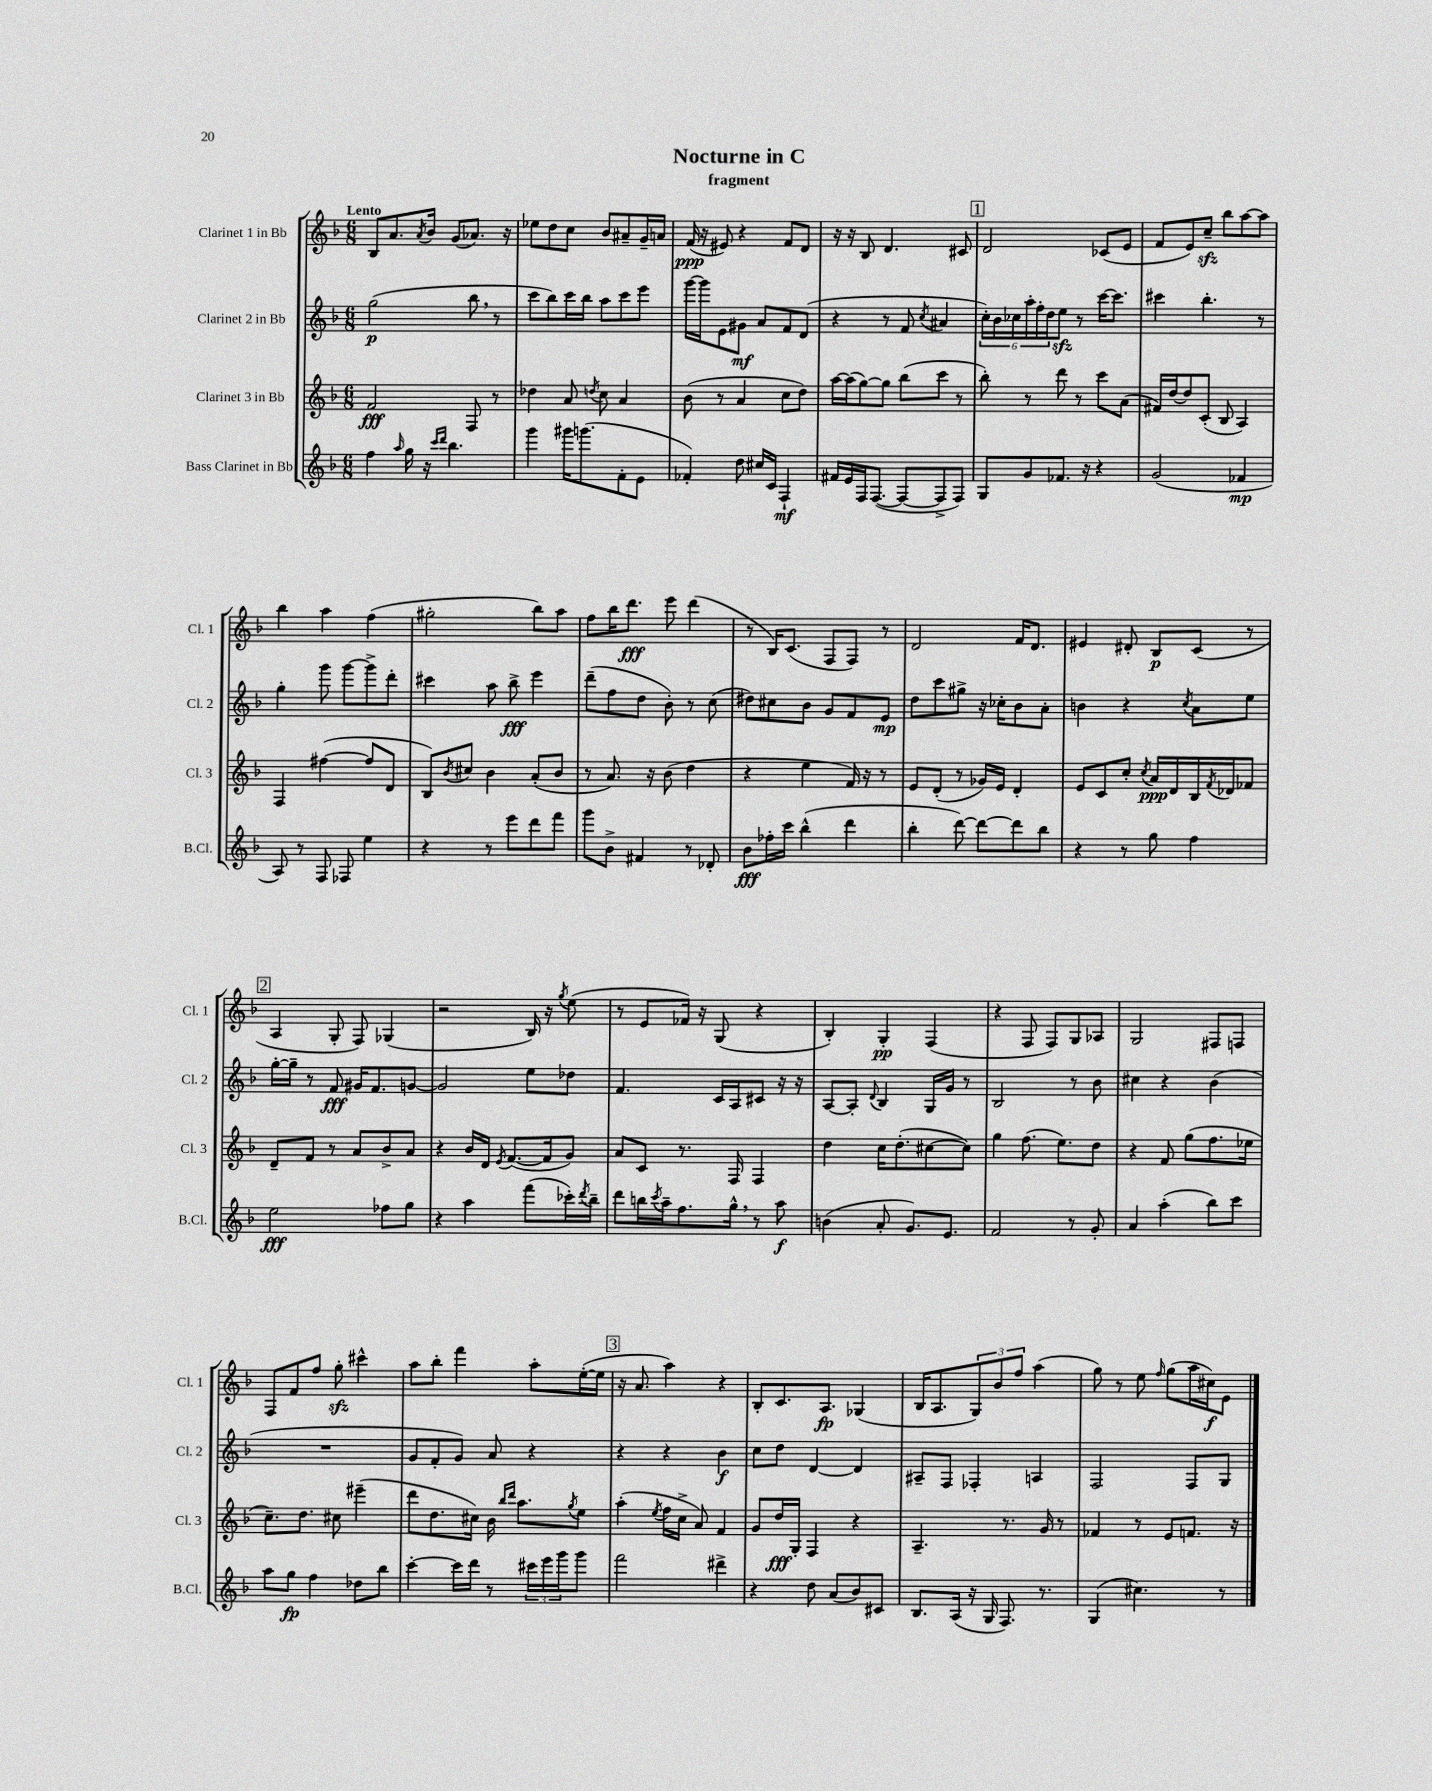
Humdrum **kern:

**kern	**dynam	**kern	**dynam	**kern	**dynam	**kern	**dynam
*part4	*part4	*part3	*part3	*part2	*part2	*part1	*part1
*staff4	*staff4	*staff3	*staff3	*staff2	*staff2	*staff1	*staff1
*I"Bass Clarinet in Bb	*	*I"Clarinet 3 in Bb	*	*I"Clarinet 2 in Bb	*	*I"Clarinet 1 in Bb	*
*I'B.Cl.	*	*I'Cl. 3	*	*I'Cl. 2	*	*I'Cl. 1	*
*clefG2	*	*clefG2	*	*clefG2	*	*clefG2	*
*k[b-]	*	*k[b-]	*	*k[b-]	*	*k[b-]	*
*M6/8	*	*M6/8	*	*M6/8	*	*M6/8	*
=1	=1	=1	=1	=1	=1	=1	=1
!	!	!	!	!	!	!LO:TX:a:B:t=Lento	!
4ff\	.	2f/	fff	(2gg\	p	8B-/L	.
.	.	.	.	.	.	8.a/	.
16qqaa/	.	.	.	.	.	.	.
16gg\	.	.	.	.	.	.	.
.	.	.	.	.	.	8qa/	.
16r	.	.	.	.	.	16b-/Jk	.
16qqccc/LL	.	.	.	.	.	.	.
16qqddd/JJ	.	.	.	.	.	.	.
4.bb-\	.	.	.	.	.	(8g/L	.
.	.	8F/	.	8bb-,\	.	8.a-X/J)	.
.	.	8r	.	8r	.	.	.
.	.	.	.	.	.	16r	.
=2	=2	=2	=2	=2	=2	=2	=2
4ggg\	.	4dd-X\	.	8ccc\L	.	8ee-X\L	.
.	.	.	.	8bb-\)	.	8dd\	.
16ggg#X\KL	.	8a/	.	16ccc\L	.	8cc\J	.
(8.gggn\	.	.	.	16bb-\JJ	.	.	.
.	.	8qddn/	.	.	.	.	.
.	.	8cc\	.	8aa\L	.	8b-/L	.
8f'\	.	4a/	.	8ccc\	.	8a#X~/	.
8e\J	.	.	.	8eee\J	.	16g~/L	.
.	.	.	.	.	.	16an/JJ	.
=3	=3	=3	=3	=3	=3	=3	=3
4f-X'/)	.	(8b-\	.	[16ggg\LL	.	(16f/	ppp
.	.	.	.	16ggg\J]	.	16r	.
.	.	8r	.	8e\	.	8e#X/)	.
8dd\	.	4a/	.	8g#X\J	mf	4r	.
16cc#X/LL	.	.	.	8a/L	.	.	.
16c/JJ	.	.	.	.	.	.	.
4F`/	mf	8cc\L	.	8f/	.	8f/L	.
.	.	8dd\J)	.	(8d/J	.	8d/J	.
=4	=4	=4	=4	=4	=4	=4	=4
16f#X/LL	.	[16aa\LL	.	4r	.	16r	.
16e/	.	(16aa\J]	.	.	.	16r	.
16F/J	.	[8gg\)	.	.	.	8B-/	.
([8.F/J	.	.	.	.	.	.	.
.	.	8gg\J]	.	8r	.	4.d/	.
8F/L_	.	(8bb-\L	.	8f/	.	.	.
.	.	.	.	8qcc/	.	.	.
8F^/]	.	8ccc\J	.	4a#X/	.	.	.
8F/J)	.	8r	.	.	.	8c#X/	.
!!LO:REH:place=s1:t=1
=5	=5	=5	=5	=5	=5	=5	=5
8G/L	.	8bb-'\)	.	24cc'\LL)	.	2d/	.
.	.	.	.	24b-\	.	.	.
.	.	.	.	24cc-X\	.	.	.
8g/	.	8r	.	24aa'\	.	.	.
.	.	.	.	24ff'\	.	.	.
.	.	.	.	24dd\J	.	.	.
8.f-X/J	.	8ddd\	.	8eezz\J	.	.	.
.	.	8r	.	8r	.	.	.
16r	.	.	.	.	.	.	.
4r	.	8ccc\L	.	[16ccc\KL	.	(8c-X/L	.
.	.	.	.	8.ccc\J]	.	.	.
.	.	(8a\J	.	.	.	8e/J	.
=6	=6	=6	=6	=6	=6	=6	=6
(2g/	.	16f#X/LL)	.	4ccc#X\	.	8f/L	.
.	.	[16dd/J	.	.	.	.	.
.	.	8dd/]	.	.	.	8e/)	.
.	.	(8c'/J	.	4.bb-'\	.	8cczz~/J	.
.	.	8B-/	.	.	.	8bb-\L	.
4f-X/	mp	4A/)	.	.	.	[8aa\	.
.	.	.	.	8r	.	8aa\J]	.
!!LO:LB:g=z
=7	=7	=7	=7	=7	=7	=7	=7
8A/)	.	4F/	.	4gg'\	.	4bb-\	.
8r	.	.	.	.	.	.	.
8F/	.	([4ff#X\	.	8ggg\	.	4aa\	.
8F-X/	.	.	.	[8ggg\L	.	.	.
4ee\	.	8ff#/L]	.	8ggg^\]	.	(4ff\	.
.	.	8d/J	.	8ddd'\J	.	.	.
=8	=8	=8	=8	=8	=8	=8	=8
4r	.	8B-/L)	.	4ccc#X\	.	2gg#X'\	.
.	.	8qb-/	.	.	.	.	.
.	.	8cc#X/J	.	.	.	.	.
8r	.	4b-\	.	8aa\	.	.	.
8eee\L	.	.	.	8bb-^\	fff	.	.
8ddd\	.	(8a'/L	.	4eee\	.	8bb-\L)	.
8fff\J	.	8b-/J	.	.	.	8aa\J	.
=9	=9	=9	=9	=9	=9	=9	=9
8ggg\L	.	8r	.	(8ddd~\L	.	8ff\L	.
8b-^\J	.	8.a/)	.	8ff\	.	16bb-\K	.
.	.	.	.	.	.	8.ddd\J	fff
4f#X/	.	.	.	8dd\J	.	.	.
.	.	16r	.	.	.	.	.
.	.	(8b-\	.	8b-'\)	.	8eee\	.
8r	.	4dd\	.	8r	.	(4ddd\	.
8d-X'/	.	.	.	(8cc\	.	.	.
=10	=10	=10	=10	=10	=10	=10	=10
8b-\L	fff	4r	.	8dd#X\L)	.	8r	.
16ff-X'\L	.	.	.	8cc#X\	.	16B-/KL)	.
16ccc\JJ	.	.	.	.	.	(8.c/J	.
(4bb-^^\	.	4ee\	.	8b-\J	.	.	.
.	.	.	.	8g/L	.	8F/L	.
4ddd\	.	16f/)	.	8f/	.	8F/J)	.
.	.	16r	.	.	.	.	.
.	.	8r	.	8e/J	mp	8r	.
=11	=11	=11	=11	=11	=11	=11	=11
4bb-'\	.	8e/L	.	8dd\L	.	2d/	.
.	.	(8d'/J	.	8ccc\	.	.	.
[8ddd\)	.	8r	.	8gg#X^\J	.	.	.
8ddd\L_	.	16g-X/LL)	.	16r	.	.	.
.	.	16e/JJ	.	16cc-X'\KL	.	.	.
8ddd\]	.	4d'/	.	8b-\	.	16f/KL	.
.	.	.	.	.	.	8.d/J	.
8bb-\J	.	.	.	8a'\J	.	.	.
=12	=12	=12	=12	=12	=12	=12	=12
4r	.	8e/L	.	4bn\	.	4e#X/	.
.	.	8c/	.	.	.	.	.
8r	.	8cc'/J	.	4r	.	8d#X'/	.
.	.	8qcc/	.	.	.	.	.
8gg\	.	16a/LL	ppp	.	.	8B-/L	p
.	.	16d/	.	.	.	.	.
.	.	.	.	8qcc/	.	.	.
4ff\	.	16B-/	.	8a\L	.	(8c/J	.
.	.	8qf/	.	.	.	.	.
.	.	16d-X/J	.	.	.	.	.
.	.	8f-X/J	.	8ee\J	.	8r	.
!!LO:LB:g=z
!!LO:REH:place=s1:t=2
=13	=13	=13	=13	=13	=13	=13	=13
2ee\	fff	8d~/L	.	[16gg'\LL	.	4A/	.
.	.	.	.	16gg~\JJ]	.	.	.
.	.	8f/J	.	8r	.	.	.
.	.	8r	.	8f/	fff	8G'/	.
.	.	8a/L	.	16g#X/KL	.	8F/)	.
.	.	.	.	8.f/	.	.	.
8ff-X\L	.	8b-^/	.	.	.	(4G-X/	.
8gg\J	.	8a/J	.	[8gn/J	.	.	.
=14	=14	=14	=14	=14	=14	=14	=14
4r	.	4r	.	2g/]	.	2r	.
4aa\	.	16b-/LL	.	.	.	.	.
.	.	16d/JJ	.	.	.	.	.
.	.	8qe/	.	.	.	.	.
.	.	([8.f/L	.	.	.	.	.
(8fff\L	.	.	.	8ee\L	.	16B-/)	.
.	.	16f/k]	.	.	.	16r	.
.	.	.	.	.	.	8qgg/	.
16ccc-X'\L)	.	8g/J)	.	8dd-X\J	.	(8ee\	.
8qddd/	.	.	.	.	.	.	.
16bb-~\JJ	.	.	.	.	.	.	.
=15	=15	=15	=15	=15	=15	=15	=15
8ddd\L	.	8a/L	.	4.f/	.	8r	.
16bbn\L	.	8c/J	.	.	.	8e/L	.
8qccc/	.	.	.	.	.	.	.
16aa~\J	.	.	.	.	.	.	.
8.ff\	.	8.r	.	.	.	16f-X/Jk)	.
.	.	.	.	.	.	16r	.
.	.	.	.	16c/LL	.	(8G/	.
16gg^^,\Jk	.	16F/	.	16A/J	.	.	.
8r	.	4F/	.	8c#X/J	.	4r	.
8aa\	f	.	.	16r	.	.	.
.	.	.	.	16r	.	.	.
=16	=16	=16	=16	=16	=16	=16	=16
(4bn\	.	4dd\	.	[8A/L	.	4B-'/)	.
.	.	.	.	8A'/J]	.	.	.
.	.	.	.	8qqd/	.	.	.
8a'/	.	16cc\KL	.	4B-/	.	4G'/	pp
.	.	(8.dd'\	.	.	.	.	.
8.g/L)	.	.	.	.	.	.	.
.	.	[8cc#X\	.	16G/LL	.	(4F/	.
8.e/J	.	.	.	16g/JJ	.	.	.
.	.	8cc#\J])	.	8r	.	.	.
=17	=17	=17	=17	=17	=17	=17	=17
2f/	.	4gg\	.	2B-/	.	4r	.
.	.	(8.ff\	.	.	.	8F/	.
.	.	.	.	.	.	8F/L)	.
.	.	8.ee\L)	.	.	.	.	.
8r	.	.	.	8r	.	8G/	.
8g'/	.	8dd\J	.	8b-\	.	8A-X/J	.
=18	=18	=18	=18	=18	=18	=18	=18
4a/	.	4r	.	4cc#X\	.	2G/	.
(4aa'\	.	8f/	.	4r	.	.	.
.	.	(8gg\L	.	.	.	.	.
8bb-\L)	.	8.ff\	.	(4b-\	.	8F#X/L	.
8ccc\J	.	.	.	.	.	8Fn/J	.
.	.	16ee-X\Jk	.	.	.	.	.
!!LO:LB:g=z
=19	=19	=19	=19	=19	=19	=19	=19
8aa\L	.	8.cc~\L)	.	2.r	.	8F/L	.
8gg\J	fp	.	.	.	.	8f/	.
.	.	8.dd\J	.	.	.	.	.
4ff\	.	.	.	.	.	8ff/J	.
.	.	8cc#X\	.	.	.	8ggzz'\	.
8dd-X\L	.	(4eee#X~\	.	.	.	4ccc#X^^\	.
8bb-\J	.	.	.	.	.	.	.
=20	=20	=20	=20	=20	=20	=20	=20
[4ccc'\	.	8ddd\L	.	8g/L	.	8aa\L	.
.	.	8.dd\	.	8f'/	.	8bb-'\J	.
16ccc\LL]	.	.	.	8g/J)	.	4fff\	.
16ddd\JJ	.	16cc#X\Jk)	.	.	.	.	.
8r	.	16b-\	.	8a/	.	.	.
.	.	16qqbb-/LL	.	.	.	.	.
.	.	16qqddd/JJ	.	.	.	.	.
.	.	8.aa\L	.	.	.	.	.
24ccc#X\LL	.	.	.	4r	.	8aa'\L	.
24eee\	.	.	.	.	.	.	.
24ggg\J	.	.	.	.	.	.	.
.	.	8qgg/	.	.	.	.	.
8ggg\J	.	8ee\J	.	.	.	([16ee'\L	.
.	.	.	.	.	.	16ee\JJ]	.
!!LO:REH:place=s1:t=3
=21	=21	=21	=21	=21	=21	=21	=21
2fff\	.	(4aa'\	.	4r	.	16r	.
.	.	.	.	.	.	8.a/	.
.	.	8qee/	.	.	.	.	.
.	.	16ff\LL	.	4r	.	4aa\)	.
.	.	16cc^\JJ	.	.	.	.	.
.	.	8a/)	.	.	.	.	.
4ddd#X^\	.	4f/	.	4b-\	f	4r	.
=22	=22	=22	=22	=22	=22	=22	=22
4r	.	8g/L	.	8cc\L	.	8B-'/L	.
.	.	16dd/L	fff	8dd\J	.	8.c/	.
.	.	16G'/JJ	.	.	.	.	.
8dd\	.	4F/	.	[4d/	.	.	.
.	.	.	.	.	.	8.A/J	fp
(8a/L	.	.	.	.	.	.	.
8b-/)	.	4r	.	4d/]	.	(4G-X/	.
8c#X/J	.	.	.	.	.	.	.
=23	=23	=23	=23	=23	=23	=23	=23
8.B-/L	.	4.A~/	.	8A#X~/L	.	16B-/KL	.
.	.	.	.	.	.	8.A/	.
.	.	.	.	8F/J	.	.	.
(16A/Jk	.	.	.	.	.	.	.
16r	.	.	.	4F-X'/	.	12G/)	.
16G/	.	.	.	.	.	.	.
.	.	.	.	.	.	12b-/	.
8.F/)	.	8.r	.	.	.	.	.
.	.	.	.	.	.	12ff/J	.
.	.	.	.	4An/	.	(4aa\	.
8.r	.	16g/	.	.	.	.	.
.	.	8r	.	.	.	.	.
=24	=24	=24	=24	=24	=24	=24	=24
(4G/	.	4f-X/	.	2F/	.	8gg\)	.
.	.	.	.	.	.	8r	.
4.cc#X\)	.	8r	.	.	.	8ee\	.
.	.	.	.	.	.	16qqff/	.
.	.	8e/L	.	.	.	(8gg\L	.
.	.	8.fn/J	.	8F/L	.	16aa\L	.
.	.	.	.	.	.	16cc#X\J)	f
8r	.	.	.	8G/J	.	8e\J	.
.	.	16r	.	.	.	.	.
==	==	==	==	==	==	==	==
*-	*-	*-	*-	*-	*-	*-	*-
